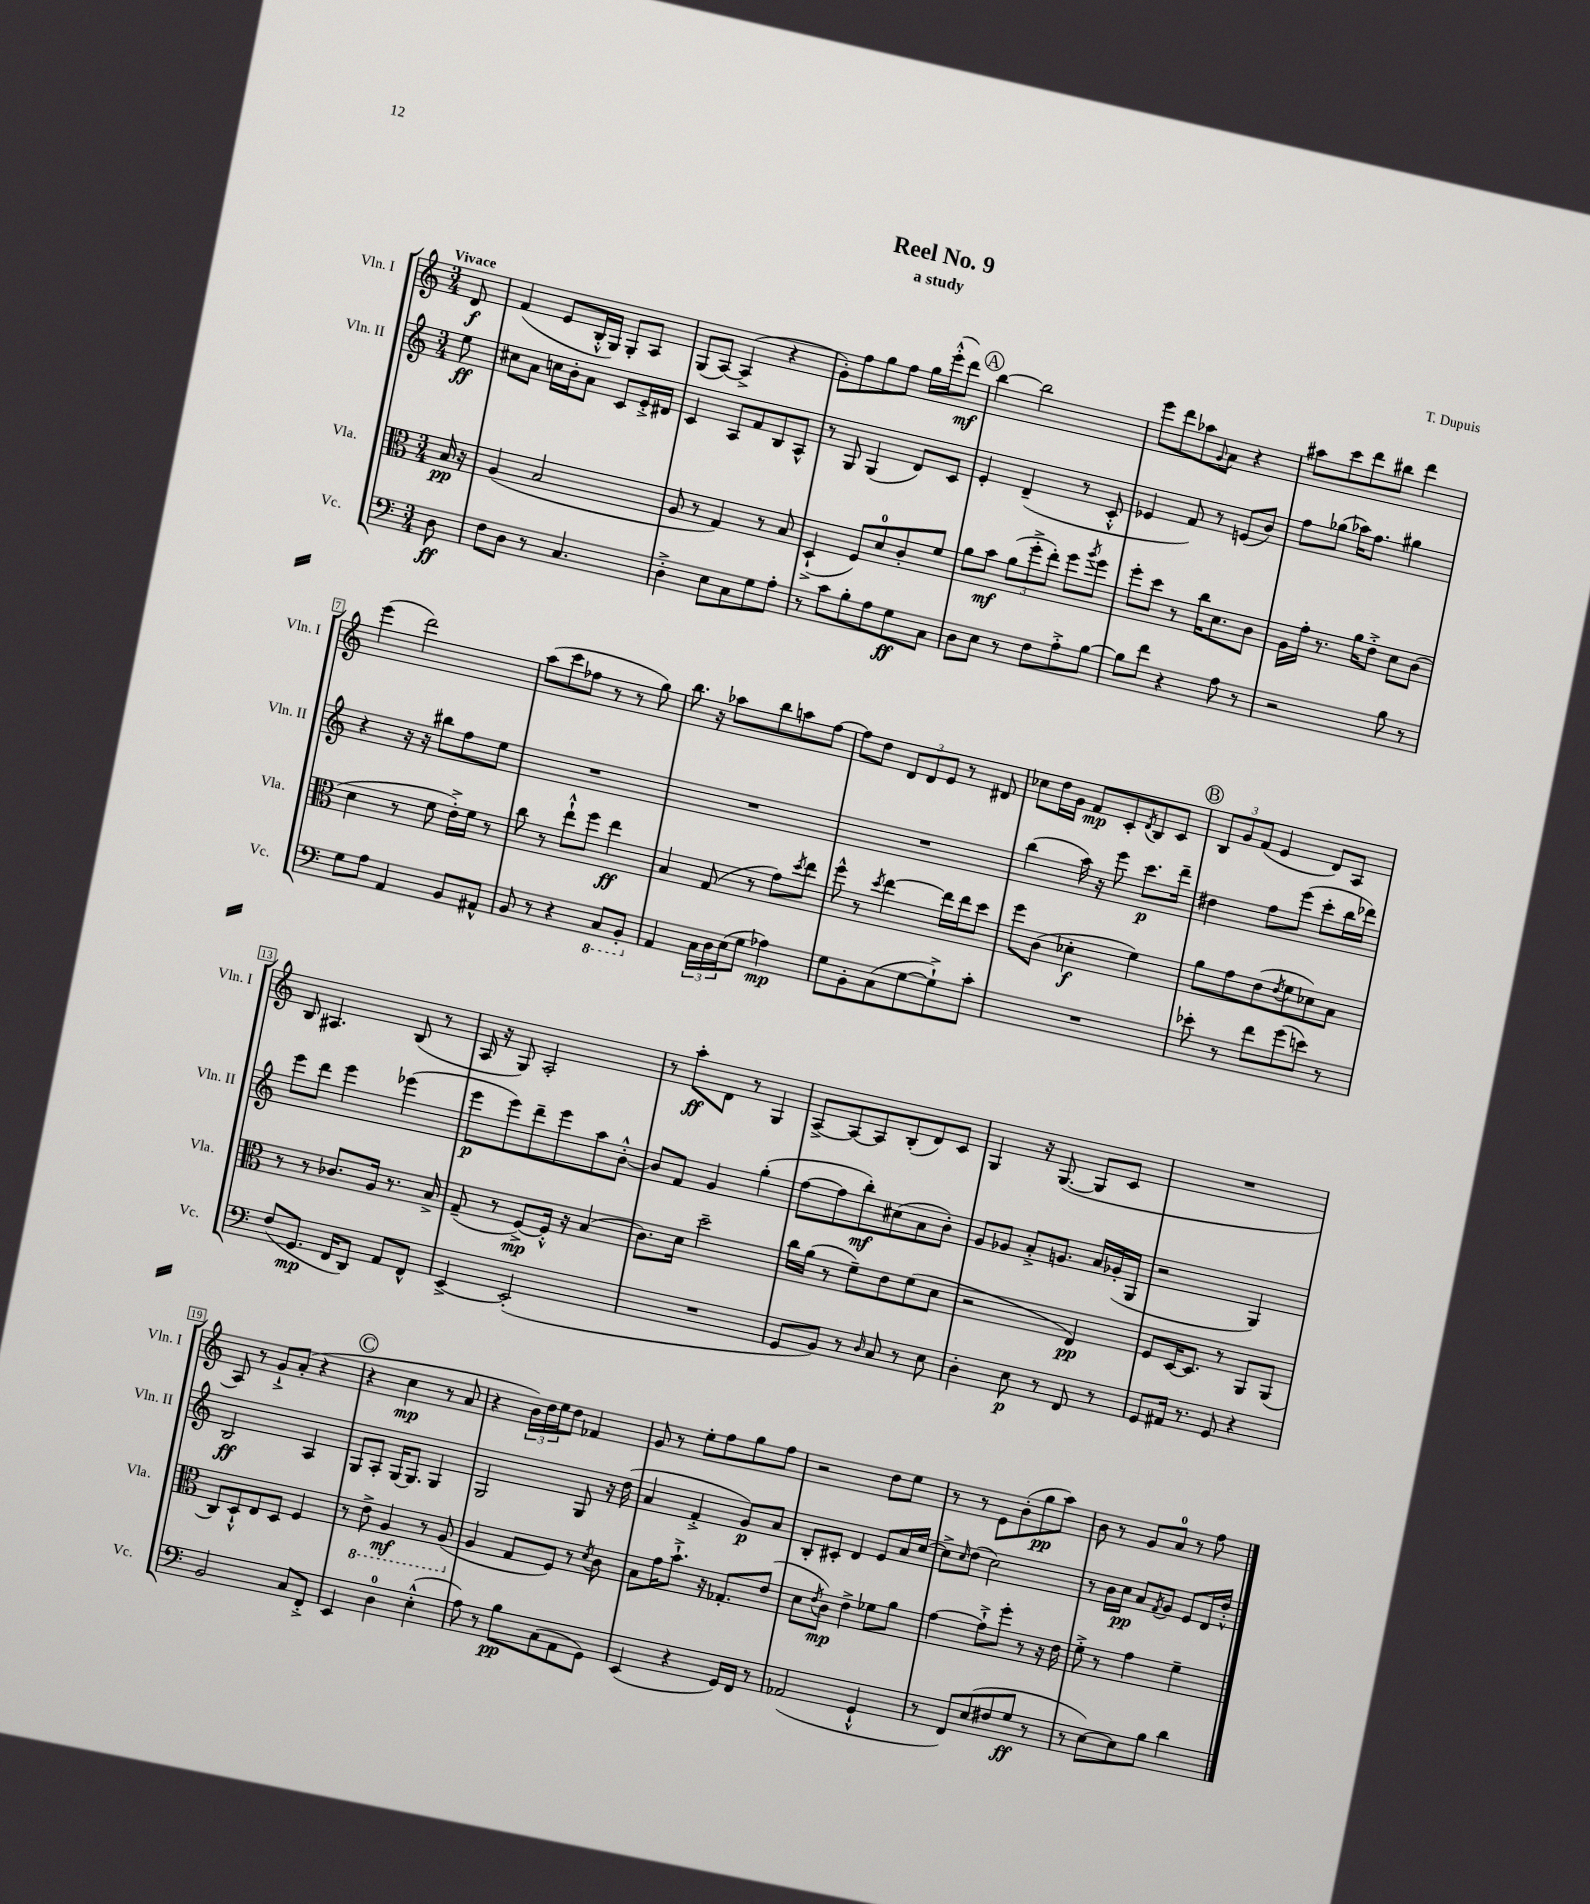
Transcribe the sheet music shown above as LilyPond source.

\header { title = "Reel No. 9" composer = "T. Dupuis" subtitle = "a study" }
<<
\new StaffGroup <<
\new Staff = "s0" \with { instrumentName = "Vln. I" shortInstrumentName = "Vln. I" } {
    \clef treble \key c \major \numericTimeSignature \time 3/4 \partial 8 \tempo "Vivace"
    d'8\f |
    f'4( e'8 b16-.-^ g16) g8-. a8 |
    g8( a8~) a4->( r4 |
    g'8-.) f''8 g''8 f''8 g''16 e'''16-.-^( d'''8\mf) |
    \mark \markup { \circle "A" } b''4~ b''2 |
    e'''8 d'''8 aes''8 \appoggiatura { g'8 } a'8 r4 |
    ais''8 c'''8 d'''8 bis''8 d'''4 |
    e'''4( d'''2) |
    a''8( c'''8 fes''8 r8 r8 g''8) |
    b''8. r16 aes''8 b''8 a''8 f''8~ |
    f''8 d''8 \tuplet 3/2 { d'8 d'8 e'8 } r8 dis'8 |
    ces''8 d''16 g'16 f'8\mp c'8-. \acciaccatura { d'8 } b8 c'8 |
    \mark \markup { \circle "B" } \tuplet 3/2 { b8 g'8 f'8( } e'4 d'8) a8 |
    b8 ais4. b8( r8 |
    a16 r16 g8) a2-. |
    r8 a''8-.\ff d'8 r8 g4 |
    a8~-> a8~ a8 b8-.( d'8) c'8 |
    g4 r16 g8.~( g8 c'8 |
    R2. |
    a8) r8 g'8-!-> a'8-.( r4 |
    \mark \markup { \circle "C" } r4 c''4\mp r8 a'8 |
    r4 \tuplet 3/2 { b'16) d''16 e''16 } d''8 fes'4 |
    g'8 r8 e''8-. f''8 g''8 f''8 |
    r2 d''8 e''8 |
    r8 r8 e'8 b'8-.( g''8\pp a''8) |
    b'8 r8 g'8 a'8-0 r8 f''8 \bar "|." |
}
\new Staff = "s1" \with { instrumentName = "Vln. II" shortInstrumentName = "Vln. II" } {
    \clef treble \key c \major \numericTimeSignature \time 3/4 \partial 8
    e''8\ff |
    cis''8 a'8 c''16 b'16-. a'8 c'8 e'16-.-> dis'16 |
    c'4 a8 f'8 b8 a8-^ |
    r8 g8 g4( d'8) c'8 |
    \mark \markup { \circle "A" } e'4-. d'4--( r8 c'8-.-^ |
    ees'4 f'8) r8 e'8( b'8) |
    f''8 ges''8( aes''16) f''8. gis''4 |
    r4 r16 r16 bis''8 f''8 e''8 |
    R2. |
    R2. |
    R2. |
    b''4( a''16) r16 e'''8 c'''8.\p d'''16-- |
    \mark \markup { \circle "B" } dis''4 f''8 e'''8( c'''8-. b''16 des'''16) |
    e'''8 d'''8 e'''4 ees'''4( |
    e'''8\p e'''8) d'''8-- e'''8 a''8 b'8~-.-^ |
    b'8 f'8 g'4 g''4-.( |
    f''8~ f''8 b''8-.\mf) cis''8( a'8 b'8-.) |
    g'8 ges'8 a'8-.-> g'8. a'16 ges'16-.( g16 |
    r2 g4) |
    b2\ff a4 |
    \mark \markup { \circle "C" } g8 a8-. g16~ g8. g4 |
    g2 g8 r16 d''16( |
    a'4 f'4-.-> g'8\p) a'8 |
    b8-. cis'8-. d'4 e'8 a'16 c''16~ |
    c''8-> \grace { c''16 } d''8( c''2) |
    r8 b'16 c''16\pp a'8 \acciaccatura { f'8 } g'8 e'8 d'16 d''16-.-^ \bar "|." |
}
\new Staff = "s2" \with { instrumentName = "Vla." shortInstrumentName = "Vla." } {
    \clef alto \key c \major \numericTimeSignature \time 3/4 \partial 8
    b16\pp r16 |
    a4( b2 |
    a8 r8 g4) r8 b8 |
    d4-!->( f8) d'8-0 c'8-. f'8 |
    \mark \markup { \circle "A" } a'8 b'8\mf \tuplet 3/2 { a'8( f''8-.-> e''8-.) } f''8 \acciaccatura { a''8 } f''8 |
    f''8-. d''8 r8 c''16 d'8. c'8 |
    a16 g'16-. r8. a'16 e'8-.-> d'8 c'8( |
    d'4 r8 f'8 e'16-.->) f'16 r8 |
    c''8 r8 e''8-!-^ f''8 e''4\ff |
    b4 g8( r8 g'8) \acciaccatura { d''8 } e''8 |
    f''8-^ r8 \acciaccatura { d''8 } e''4~ e''16 e''16 d''8 |
    f''8 c'8( des'4-.\f f'4) |
    \mark \markup { \circle "B" } a'8 g'8 e'8( \acciaccatura { e'8 } f'8 des'8) b8 |
    r8 r8 ces'8. a16 r8. b16-> |
    g8--( r8 f8~->\mp) f16-.-^ r16 b4( |
    c'8.) d'16 d''2-- |
    c''16 a'16( r8 f'8--) e'8 f'8( d'8 |
    r2 e4\pp) |
    f8 d16~ d8. r8 a,8 a,8( |
    c8) d8-!-^ e8 d8 f4 |
    \mark \markup { \circle "C" } r8 \ottava #-1 e8-> a,4\mf r8 a,8( \ottava #0 |
    a4 g8 f8) r8 \acciaccatura { d'8 } c'8 |
    b8 g'16 b'8.-!-> r16 ges8.-. e'8( |
    d'8 \acciaccatura { e'8 } c'8\mp) e'4-> fes'8 a'8 |
    g'4~ g'8-!-> f''8-. r8 r16 e'16 |
    f'8-.-> r8 g'4 f'4-- \bar "|." |
}
\new Staff = "s3" \with { instrumentName = "Vc." shortInstrumentName = "Vc." } {
    \clef bass \key c \major \numericTimeSignature \time 3/4 \partial 8
    d8\ff |
    f8 d8 r8 c4. |
    d4-.-> e8 c8 g8 a8-. |
    r8 c'8 b8-. a8 g8\ff c8 |
    \mark \markup { \circle "A" } d8 e8 r8 f8 a8-.-> b8~ |
    b8 f'8 r4 a8 r8 |
    r2 b8 r8 |
    g8 a8 a,4 b,8 ais,8-^ |
    b,8 r8 r4 \ottava #-1 c,8 b,,8-. \ottava #0 |
    a,4 \tuplet 3/2 { c16 d16 e16( } g8 aes4\mp) |
    g8 b,8-. c8( g8~ g8-!->) c'8-. |
    R2. |
    \mark \markup { \circle "B" } ees'8-. r8 f'8 g'8( e'8) r8 |
    f8( g,8.\mp f,16 d,8) a,8 f,8-^ |
    e,4~-> e,2-.( |
    R2. |
    g,8 b,8) r8 \grace { d16 } c8 r8 e8 |
    d4-. e8\p r8 f,8 r8 |
    g,8 ais,16 r8. g,8 r4 |
    b,2 c8 f,8-.-> |
    \mark \markup { \circle "C" } e,4 d4-0 e4-.-^( |
    a8) r8 b8\pp c8( a,8 g,8) |
    e,4( r4 g,16) f,16 r8 |
    aes,2( g,4-!-^ |
    r8 f,8) e8( fis8 g8\ff r8 |
    r8 e8~) e8 b8 d'4 \bar "|." |
}
>>
>>
\layout { \context { \Score \override BarNumber.stencil = #(make-stencil-boxer 0.1 0.3 ly:text-interface::print) } }
